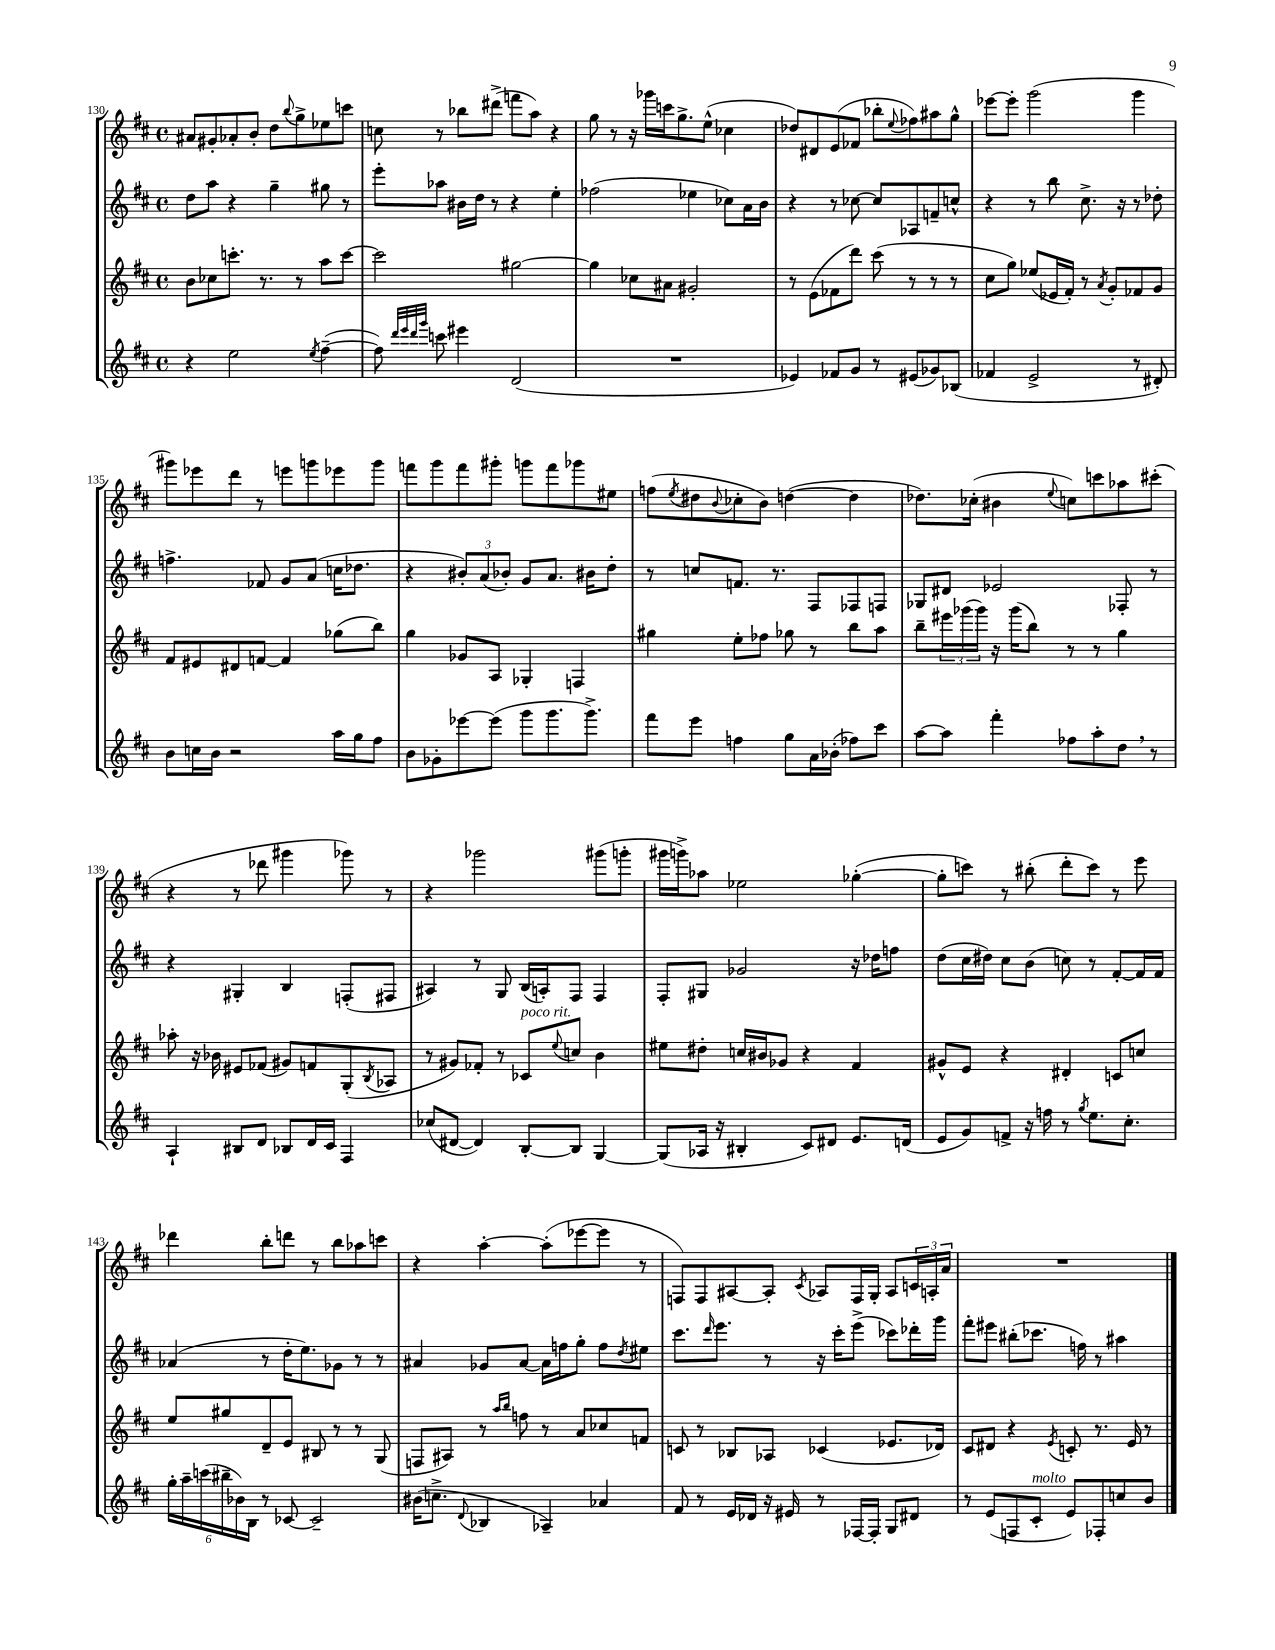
<<
\new StaffGroup <<
\new Staff = "s0" {
    \clef treble \key d \major \defaultTimeSignature \time 4/4
    ais'8 gis'8-. aes'8-. b'8-. d''8 \appoggiatura { b''8 } g''8-> ees''8 c'''8 |
    c''8 r8 bes''8 dis'''8->( f'''8 a''8) r4 |
    g''8 r8 r16 ges'''16 c'''16 g''8.-> e''8-^( ces''4 |
    des''8) dis'8 e'8( fes'8 bes''8-. \appoggiatura { e''8 } fes''8) ais''8 g''8-^ |
    ees'''8~ ees'''8-. g'''2( g'''4 |
    gis'''8) ees'''8 d'''8 r8 e'''8 g'''8 ees'''8 g'''8 |
    f'''8 g'''8 f'''8 gis'''8-. g'''8 f'''8 ges'''8 eis''8 |
    f''8( \acciaccatura { e''8 } dis''8 \appoggiatura { b'8 } ces''8-. b'8) d''4~( d''4 |
    des''8.) ces''16-.( bis'4 \appoggiatura { e''8 } c''8) c'''8 aes''8 cis'''8-.( |
    r4 r8 des'''8 gis'''4 ges'''8) r8 |
    r4 ges'''2 gis'''8( g'''8-. |
    gis'''16 g'''16->) aes''8 ees''2 ges''4~-.( |
    ges''8-. c'''8) r8 bis''8-.( d'''8-. c'''8) r8 e'''8 |
    des'''4 b''8-. d'''8 r8 b''8 aes''8 c'''8 |
    r4 a''4~-. a''8-.( ees'''8~ ees'''8 r8 |
    f8) f8 ais8~ ais8-. \acciaccatura { cis'8 } aes8 f16 g16-. aes8 \tuplet 3/2 { c'16 a16-. a'16 } |
    R1 \bar "|." |
}
\new Staff = "s1" {
    \clef treble \key d \major \defaultTimeSignature \time 4/4
    d''8 a''8 r4 g''4-- gis''8 r8 |
    e'''8-. aes''8 bis'16 d''16 r8 r4 e''4-. |
    fes''2( ees''4 ces''8) a'16 b'16 |
    r4 r8 ces''8~ ces''8 aes8 f'8-- c''8-^ |
    r4 r8 b''8 cis''8.-> r16 r8 des''8-. |
    f''4.-> fes'8 g'8 a'8( c''16 des''8. |
    r4 \tuplet 3/2 { bis'8-.) a'8( bes'8-.) } g'8 a'8. bis'16 d''8-. |
    r8 c''8 f'8. r8. fis8 fes8 f8 |
    ges8 dis'8 ees'2 fes8-. r8 |
    r4 gis4-. b4 f8-.( fis8 |
    ais4) r8 g8 b16( a16-.) fis8 fis4 |
    fis8-. gis8 ges'2 r16 des''16 f''8 |
    d''8( cis''16 dis''16) cis''8 b'8( c''8) r8 fis'8~-. fis'16 fis'16 |
    aes'4( r8 d''16-. e''8.) ges'8 r8 r8 |
    ais'4 ges'8 ais'8~ ais'16 f''16 g''8-. f''8 \acciaccatura { d''8 } eis''8 |
    cis'''8. \grace { d'''16 } e'''8. r8 r16 cis'''16-. e'''8->( ces'''8) des'''16-. g'''16 |
    fis'''8-. eis'''8 bis''8-.( ces'''8. f''16) r8 ais''4 \bar "|." |
}
\new Staff = "s2" {
    \clef treble \key d \major \defaultTimeSignature \time 4/4
    b'8 ces''8 c'''8.-. r8. r8 a''8 c'''8~ |
    c'''2 gis''2~ |
    gis''4 ces''8 ais'8 gis'2-. |
    r8 e'8( fes'8 d'''8) cis'''8( r8 r8 r8 |
    cis''8 g''8) ees''8( ees'16 fis'16-.) r8 \acciaccatura { a'8 } g'8-. fes'8 g'8 |
    fis'8 eis'8 dis'8 f'8~ f'4 ges''8( b''8) |
    g''4 ges'8 a8 ges4-. f4 |
    gis''4 e''8-. fes''8 ges''8 r8 b''8 a''8 |
    b''8-- \tuplet 3/2 { eis'''16 ges'''16( ges'''16) } r16 ges'''16( b''8) r8 r8 g''4 |
    aes''8-. r16 bes'16 eis'8 fes'8( gis'8) f'8 g8-.( \acciaccatura { b8 } aes8 |
    r8 gis'8) fes'8-. r8 ces'8^\markup { \italic "poco rit." } \appoggiatura { e''8 } c''8 b'4 |
    eis''8 dis''8-. c''16 bis'16 ges'8 r4 fis'4 |
    gis'8-^ e'8 r4 dis'4-. c'8 c''8 |
    e''8 gis''8 d'8-- e'8 bis8 r8 r8 g8( |
    f8 ais8) r8 \grace { a''16 b''16 } f''8 r8 a'8 ces''8 f'8 |
    c'8 r8 bes8 aes8 ces'4( ees'8. des'16) |
    cis'8 dis'8 r4 \acciaccatura { e'8 } c'8-. r8. e'16 r8 \bar "|." |
}
\new Staff = "s3" {
    \clef treble \key d \major \defaultTimeSignature \time 4/4
    r4 e''2 \acciaccatura { e''8 } fis''4~--( |
    fis''8) \grace { d'''32 e'''32 d'''32 g'''32 } c'''8 eis'''4 d'2( |
    R1 |
    ees'4) fes'8 g'8 r8 eis'8( ges'8) bes8( |
    fes'4 e'2-> r8 dis'8-.) |
    b'8 c''16 b'16 r2 a''16 g''16 fis''8 |
    b'8 ges'8-. ees'''8~ ees'''8( g'''8 g'''8. g'''8.->) |
    fis'''8 e'''8 f''4 g''8 a'16 bes'16-.( fes''8) cis'''8 |
    a''8~ a''8 fis'''4-. fes''8 a''8-. d''8 \breathe r8 |
    a4-! bis8 d'8 bes8 d'16 cis'16 fis4 |
    ces''8( dis'8~ dis'4) b8~-. b8 g4~ |
    g8( aes16 r16 bis4-. cis'8) dis'8 e'8. d'16( |
    e'8 g'8) f'8-> r16 f''16 r8 \acciaccatura { g''8 } e''8. cis''8.-. |
    \tuplet 6/4 { g''16-. a''16-- c'''16( bis''16-- bes'16) b16 } r8 ces'8~ ces'2-- |
    bis'16( c''8.-> \appoggiatura { d'8 } bes4 aes4--) aes'4 |
    fis'8 r8 e'16 des'16 r16 eis'16 r8 fes16~ fes16-. g8 dis'8 |
    r8 e'8( f8 cis'8-.^\markup { \italic "molto" } e'8) fes8-. c''8 b'8 \bar "|." |
}
>>
>>
\layout { \context { \Score currentBarNumber = #130 } }
